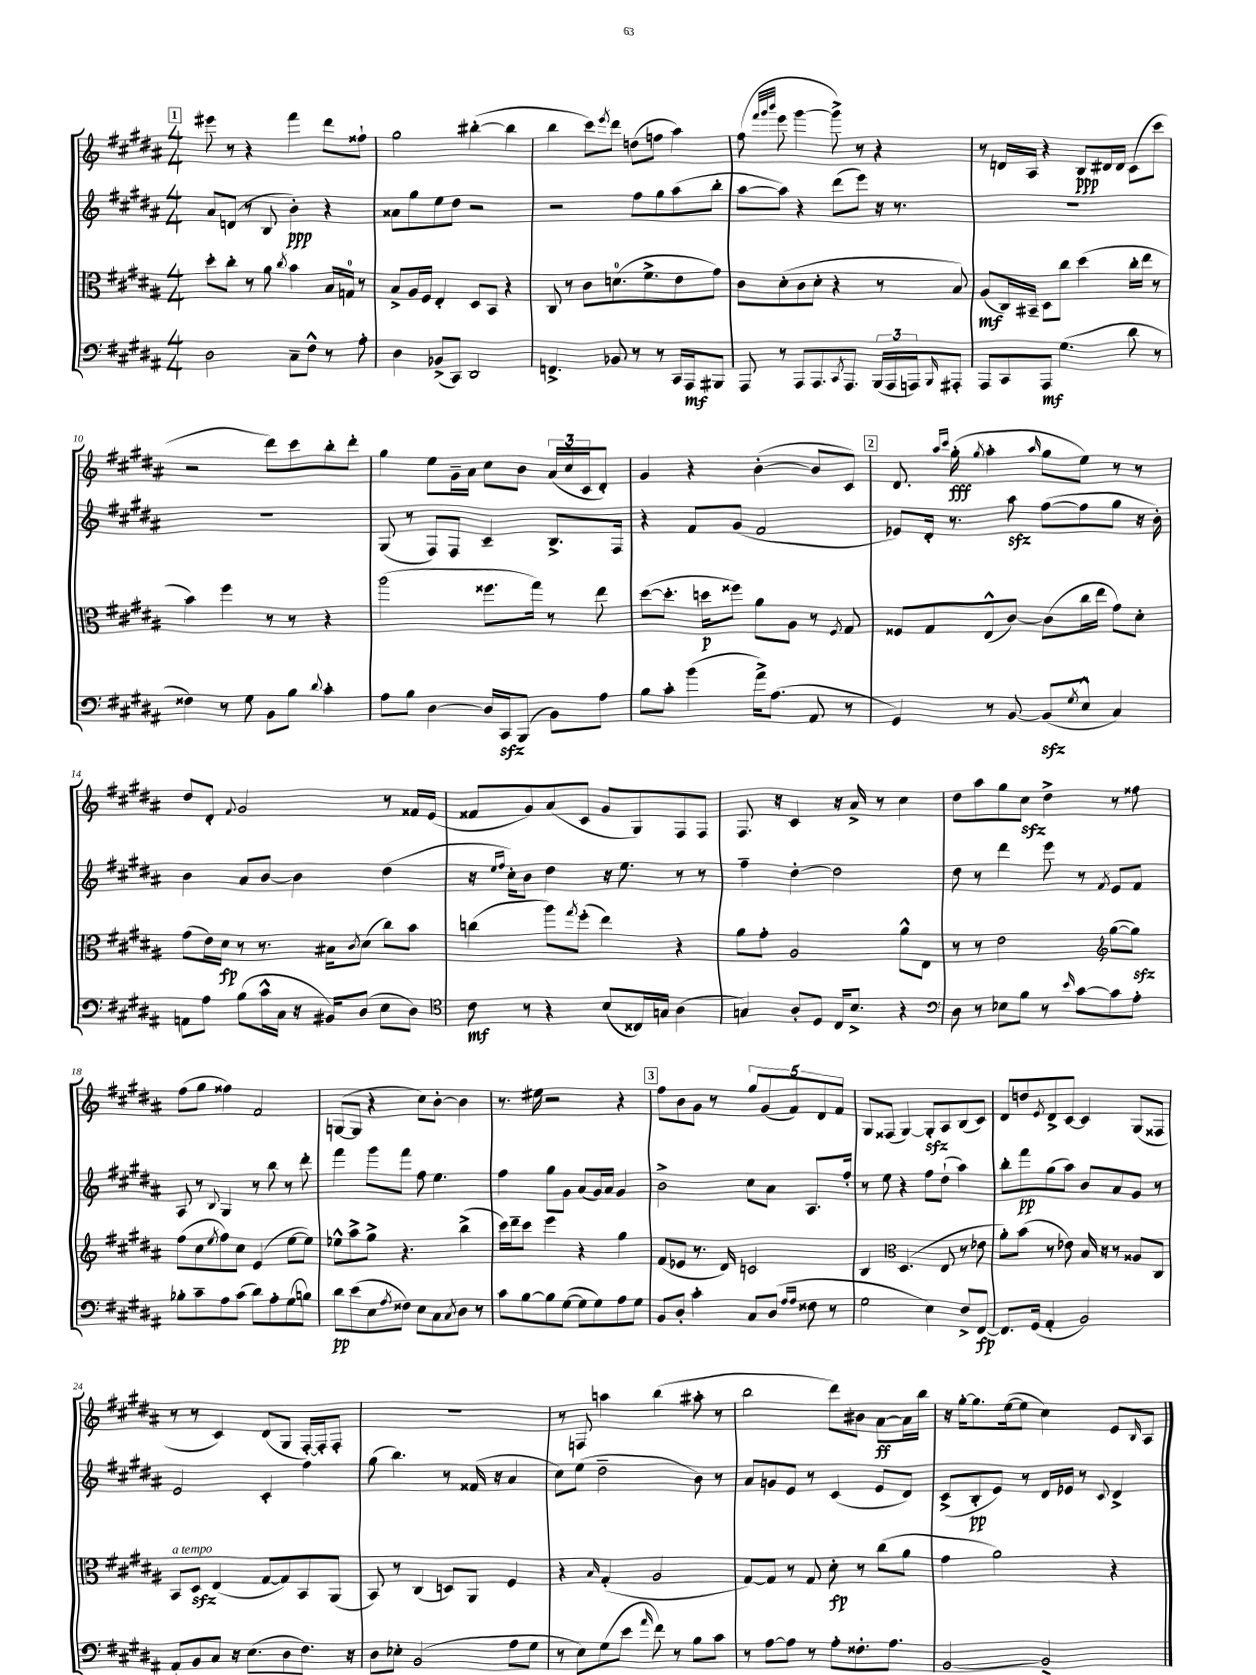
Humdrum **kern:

**kern	**kern	**kern	**kern
*staff4	*staff3	*staff2	*staff1
*clefF4	*clefC3	*clefG2	*clefG2
*k[f#c#g#d#a#]	*k[f#c#g#d#a#]	*k[f#c#g#d#a#]	*k[f#c#g#d#a#]
*M4/4	*M4/4	*M4/4	*M4/4
2D#\	8dd#'\L	8a#/L	8eee#\
.	8cc#'\J	(8d/J	8r
.	8r	8r	4r
.	8a#\	8B/	.
.	8qcc#/	.	.
8C#~\L	4b\	4b'\)	4fff#\
8F#^^\J	.	.	.
8r	16B/LL	4r	8ddd#\L
.	16G/JJ	.	.
8A#'\	8r	.	8ff##`\J
=	=	=	=
4D#\	8B^/L	8a##\L	2gg#\
.	16A#/L	8gg#\	.
.	16F#/JJ	.	.
(8BB-^/L	4E'/	8ee\	.
8CC#/J)	.	8dd#\J	.
2DD#/	8D#/L	2r	([4bb#'\
.	8BB/J	.	.
.	4r	.	4bb#\]
=	=	=	=
4.FF^/	8C#/	2r	4bb\
.	8r	.	.
.	8c#\L	.	8ccc#\L)
.	.	.	8qeee/
8BB-/	(8.d\	.	8ddd#\J
8r	.	8ff#\L	(8dd\L
.	8.f#^\	.	.
8r	.	8gg#\	8ff\J
16CC#/LL	8e\	(8aa#\	4aa#\)
16AAA#/J	.	.	.
8BBB#/J	8g#\J)	8bb'\J	.
=	=	=	=
8AAA#/	8c#\L	[8aa#\L	(8ff#\
.	.	.	32qqfff#/LLL
.	.	.	32qqggg#/
.	.	.	32qqbbb/JJJ
8r	(8d#'\	8aa#\]J)	8eee\
8AAA#/L	8c#\	4r	[4ggg#\
8.AAA#/	8d#'\J	.	.
.	4r	(8ddd#\L	8ggg#^\])
8qCC#/	.	.	.
8.AAA#/J	.	.	.
.	.	8eee\J)	8r
(24BBB/LL	8r	16r	4r
24AAA#/	.	.	.
.	.	8.r	.
24AAA/J)	.	.	.
16qqBBB/	.	.	.
8AAA#'/J	8B/)	.	.
=	=	=	=
8AAA#/L	(8A#/L	1r	8r
8CC#/	16C#/L)	.	16d/LL
.	16BB#~/JJ	.	16A#/JJ
8AAA#/J	8D#\L	.	4r
(4.G#\	8cc#\J	.	.
.	(4dd#\	.	8B/L
.	.	.	16d#/L
.	.	.	16d#/JJ
8d#\	16cc#'\LL	.	(8c#\L
.	16ee\JJ	.	.
8r	8r	.	8ccc#\J
=	=	=	=
4F##\)	4b\)	1r	2r
8r	4ff#\	.	.
8G#\	.	.	.
8BB\L	8r	.	8ddd#\L)
8B\J	8r	.	8ccc#\
8qqd#/	.	.	.
4c#'\	4r	.	8bb'\
.	.	.	8ddd#'\J
=	=	=	=
8A#\L	(2aa#\	(8G#/	4gg#\
8B\J	.	8r	.
[4D#\	.	8F#/L)	8ee\L
.	.	8F#/J	16g#~\L
.	.	.	16a#\JJ
16D#/]LL	8.ff##\L	4c#~/	8cc#\L
16CC#/J	.	.	.
(8BBB/J	.	.	8b\J
.	16gg#\Jk)	.	.
8BB\L)	8r	8.B^/L	(24a#/LL
.	.	.	24cc#/
.	.	.	24c#/J
8A#\J	8ee\	.	8d#'/J)
.	.	16F#/Jk	.
=	=	=	=
8B\L	([8dd#\L	4r	4g#/
8c#'\J	8.dd#'\]J	.	.
(4b\	.	8f#/L	4r
.	16dd\LK	.	.
.	8ff##\J)	(8g#/J	.
16a#^\LK)	8a#\L	2f#/	([4b'\
(8.A#\J	.	.	.
.	8A#\J	.	.
8AA#/	8r	.	8b/]L
.	8qF#/	.	.
8r	8G#/	.	8c#/J)
=	=	=	=
4GG#/)	8F##/L	8e-/L)	8.d#/
.	8G#/	16d#'/Jk	.
.	.	.	16qqaa#/LL
.	.	.	16qqccc#/JJ
.	.	8.r	(16gg#'\
.	.	.	8qgg#/
8r	(8E^^/	.	4aa#'\
[8BB/	[8c#/J)	8aa#\	.
.	.	.	16qqaa#/
(8BB/]L	(8c#\]L	([8ff#\L	8gg#\L
8qG#/	.	.	.
8E^^/J	16cc#\L	8ff#\]	8ee\J)
.	16ee\JJ	.	.
4C#/)	8g#\L)	8gg#\J	8r
.	8d#'\J	16r	8r
.	.	16b'\)	.
=	=	=	=
8AA\L	(8g#\L	4b\	8dd#/L
8A#\J	16e\L)	.	8d#'/J
.	16d#\JJ	.	.
.	.	.	8qqf#/
(8B\L	8r	8a#/L	2g#/
16c#^^\L	8.r	[8b/J	.
16C#\JJ	.	.	.
16r	.	4b\]	.
16BB#/LK)	16B#\LK	.	.
.	8qc#/	.	.
(8D#/J	(8d#\J	.	.
8E\L	8cc#\L)	(4dd#\	8r
8D#\J)	8b\J	.	16f##/LL
.	.	.	(16e/JJ
=	=	=	=
*clefC4	*	*	*
8c#\	(4cc\	16r	8f##/L
.	.	16qqee/LL	.
.	.	16qqff#/JJ	.
.	.	16cc#'\LK)	.
8r	.	8b\J	8g#/)
4r	8aa#\L)	4dd#\	(8a#/
.	8qgg#/	.	.
.	(8ff#'\J	.	8c#/J
(8B/L	4ee\)	16r	8g#/L
.	.	8.ee\	.
16C##/L)	.	.	8G#/)
16G/JJ	.	.	.
(4A#\	4r	8r	8F#/
.	.	8r	8F#/J
=	=	=	=
4G/)	8a#\L	4ff#~\	8.F#/
.	8g#'\J	.	.
.	.	.	16r
8A#'/L	2A#/	[4dd#'\	4c#/
8D#/J	.	.	.
16C#/LK	.	2dd#\]	16r
8.B^/J	.	.	16a#^/
.	.	.	8r
4r	8a#^^\L	.	4cc#\
.	8E\J	.	.
=	=	=	=
*clefF4	*	*	*
8D#\	8r	8dd#\	8dd#\L
8r	8r	8r	8aa#\
8E-\L	2e\	4ddd#\	8gg#\
8B\J	.	.	8cc#\J
8r	.	8eee\	4dd#^\
16qqe/	.	.	.
[8c#\L	.	8r	.
*	*clefG2	*	*
.	.	8qf#/	.
8c#\]	([8gg#\L	8e/L	8r
8A#'\J	8gg#\]J)	8f#/J	8ff##\
=	=	=	=
8B-'\L	(8ff#\L	8A#/	(8ff#\L
8c#~\	8cc#\	8r	8gg#\J
.	8qee/	8qqB/	.
8A#\	8ff#\)	4G#/	4ff##\)
(8c#\J	8cc#\J	.	.
8d#\L)	(4e/	8r	2f#/
8A#'\	.	8bb\	.
(8G#\	[8ee\L	8r	.
8B\J)	8ee\]J)	8ddd#'\	.
=	=	=	=
8d#\L	8ee-^^\L	4fff#\	([8G/L
(8e\	8aa#^\	.	8G/]J
8E\	8gg#^\J	8ggg#\L	4r
8qA#/	.	.	.
8F##\J)	4.r	8fff#\J	.
8E\L	.	8ff#\	8cc#\L)
8C#\	.	4.ee\	[8b'\J
8qC#/	.	.	.
8D#\J	(4bb^\	.	4b\]
8r	.	.	.
=	=	=	=
8c#\L	16ccc#\LL)	4ff#\	8.r
.	16ddd#~\J	.	.
[8B\	8ccc#\J	.	.
.	.	.	16ee#\
8B\]	4eee\	8gg#\L	2r
([8G#\J	.	8g#\J	.
8G#\]L	4r	(8a#/L	.
8G#\)	.	16g#/L)	.
.	.	16a#/JJ	.
8A#\	4gg#\	4g#/	4r
8G#\J	.	.	.
=	=	=	=
8BB/L	(8f#/L	2b^\	8ff#\L
8D#'/J	8e-/J	.	8b\
4c#'\	8.r	.	8g#\J
.	.	.	8r
.	16d#/)	.	.
8C#/L	2c/	8cc#\L	10gg#/L
.	.	.	(10g#/
(8D#/J	.	8a#\J	.
.	.	.	10f#/)
16qqA#/LL	.	.	.
16qqA#/JJ	.	.	.
8F##\	.	8.A#/L	.
.	.	.	10d#/
8r	.	.	.
.	.	.	10f#/J
.	.	16ff#'/Jk	.
=	=	=	=
2G#\	4B/	8r	8G#/L
.	.	8ee\	(8F##/J
*	*clefC3	*	*
.	(4.D#/	4r	[4G#/)
4E\)	.	8ff#\L	8G#'/]L
.	8E/	(8dd#`\J	8A#/
8F#^/L	8r	4aa#\)	(8B/
[8FF#/J	8e-\	.	8c#/J)
=	=	=	=
8.FF#/]L	8a#'\L)	8bb'\L	8d#/L
.	(8b\J	8fff#\	8dd/
(16GG#/Jk	.	.	.
.	.	.	8qe/
4AA#'/	8r	(8gg#\	8d#^/
.	8e-\)	8aa#\J)	[8c#/J
2BB/)	16B/	8b/L	4c#/]
.	16r	.	.
.	8r	8a#/	.
.	8A##/L	8g#/J	(8G#/L
.	8C#/J	8r	8F##/J
=	=	=	=
8AA#`/L	8BB/L	2e/	8r
8BB/	8D#/J	.	8r
8C#/J	(4E/	.	4c#/)
16r	.	.	.
(8.E\L	.	.	.
.	[8G#/L	4c#'/	(8d#/L
8D#\	8G#/])	.	8G#/J
8.F#\J)	8BB/	4ff#\	[16F#'/LL)
.	.	.	16F#'/]J
.	(8AA#/J	.	8F#'/J
16r	.	.	.
=	=	=	=
8D#\L	8BB/)	(8gg#\	1r
8E-'\J	8r	4.bb\)	.
(2BB/	(4C#/	.	.
.	8D/L)	8r	.
.	8AA#/J	(16f##/	.
.	.	16r	.
8A#\L	4F#/	4a#/	.
8G#\J	.	.	.
=	=	=	=
8r	4r	8cc#\L)	8r
8E\L)	.	(8ee\J	8F/
.	16qqB/	.	.
(8G#\	(4G#'/	2dd#~\	4aa\
8e\J	.	.	.
16qqa#/	.	.	.
8f#\)	2A#/	.	(4bb\
8r	.	.	.
8B\L	.	8b\)	8aa#'\
8c#\J	.	8r	8r
=	=	=	=
8r	[8G#/L)	8a#/L	2bb\
[8A#\L	8G#/]J	8g/	.
8A#\]J	8r	8e/J	.
8r	8G#/	8r	.
8A#'\L	8d#'\	(4c#/	8ddd#\L)
8.F##'\	8r	.	8b#\J
.	(8cc#\L	8e/L	[8a#\L
8.A#\J	.	.	.
.	8a#\J	8d#/J)	16a#\]L
.	.	.	16bb\JJ
=	=	=	=
[2BB/	4g#\	(8c#^/L	16r
.	.	.	[16gg#'\LK
.	.	8B'/	8.gg#\]
.	2a#\)	8e/J)	.
.	.	.	([16ee\k
.	.	8r	8ee\]J
2BB^/]	.	16d#/LL	4cc#\)
.	.	16e-/JJ	.
.	.	8r	.
.	.	8qqc#/	.
.	4r	4d#^/	8e/L
.	.	.	16qqB/
.	.	.	8A#/J
==	==	==	==
*-	*-	*-	*-
